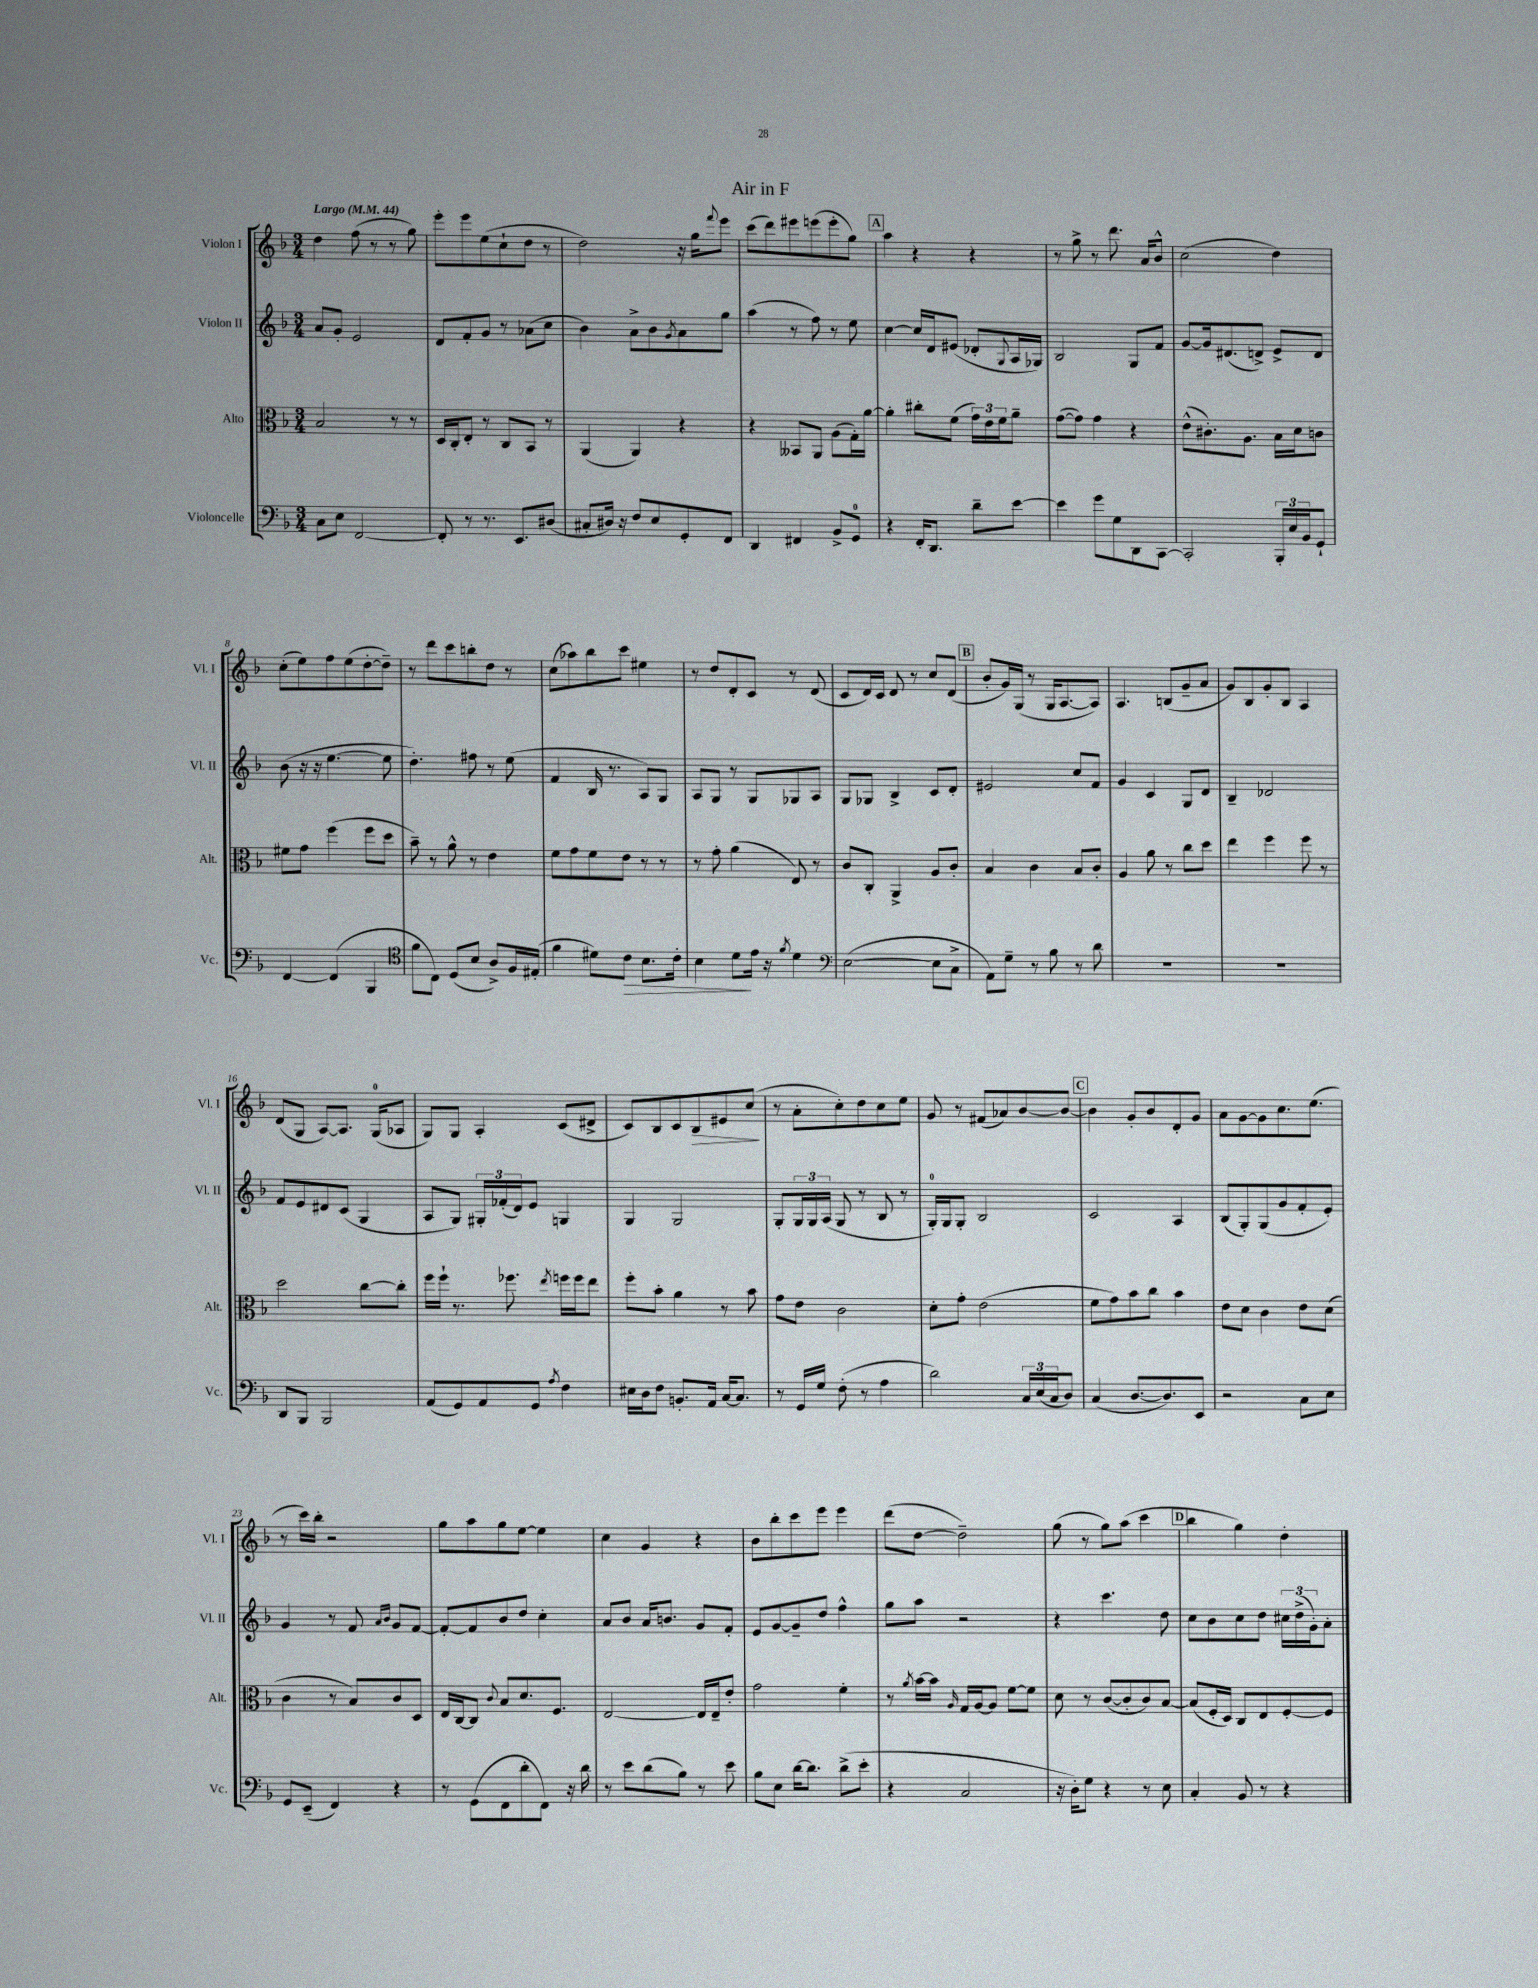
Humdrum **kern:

**kern	**dynam	**kern	**kern	**kern	**dynam
*part4	*part4	*part3	*part2	*part1	*part1
*staff4	*staff4	*staff3	*staff2	*staff1	*staff1
*I"Violoncelle	*	*I"Alto	*I"Violon II	*I"Violon I	*
*I'Vc.	*	*I'Alt.	*I'Vl. II	*I'Vl. I	*
*clefF4	*	*clefC3	*clefG2	*clefG2	*
*k[b-]	*	*k[b-]	*k[b-]	*k[b-]	*
*M3/4	*	*M3/4	*M3/4	*M3/4	*
*MM44	*	*MM44	*MM44	*MM44	*
=1	=1	=1	=1	=1	=1
!	!	!	!	!LO:TX:a:B:t=Largo	!
8C\L	.	2B-/	8a/L	4dd\	.
8E\J	.	.	8g'/J	.	.
[2FF/	.	.	2e/	(8ff\	.
.	.	.	.	8r	.
.	.	8r	.	8r	.
.	.	8r	.	8gg\)	.
=2	=2	=2	=2	=2	=2
8FF'/]	.	16D/LL	8d/L	8eee'\L	.
.	.	16C'/J	.	.	.
8r	.	8E'/J	8f'/	8eee\	.
8.r	.	8r	8g/J	(8ee\	.
.	.	8C/L	8r	8cc`\	.
8.EE/L	.	.	.	.	.
.	.	8BB-/J	(8a-X\L	8dd\J	.
(8D#X/J	.	8r	8cc\J	8r	.
=3	=3	=3	=3	=3	=3
8C#X'/L	.	(4AA/	4b-\)	2dd\)	.
16D#X/Jk)	.	.	.	.	.
16r	.	.	.	.	.
8F/L	.	4AA/)	8a^\L	.	.
8E/	.	.	8b-\	.	.
.	.	.	8qg/	.	.
8GG'/	.	4r	8a\	16r	.
.	.	.	.	16gg\KL	.
.	.	.	.	8qqfff/	.
8FF/J	.	.	8gg\J	8eee\J	.
=4	=4	=4	=4	=4	=4
4DD/	.	4r	(4aa\	(8ccc\L	.
.	.	.	.	8ddd\)	.
4FF#X/	.	8BB--X/L	8r	8eee#X\	.
.	.	8AA/J	8ff\)	(8eeen\	.
8BB-^/L	.	(8A\L	8r	8eee'\	.
8GG/J	.	16G'\L)	8ee\	8gg\J)	.
.	.	[16a\JJ	.	.	.
!!LO:REH:place=s1:t=A
=5	=5	=5	=5	=5	=5
4r	.	4a'\]	[4cc\	4aa\	.
16FF'/KL	.	8cc#X'\L	16cc/LL]	4r	.
8.DD/J	.	.	16d/J	.	.
.	.	(8f\J	(8e#X/J	.	.
8d~\L	.	24g\LL)	8d-X'/L	4r	.
.	.	24e\	.	.	.
.	.	24f\J	.	.	.
.	.	.	8qqG/	.	.
[8e\J	.	8a~\J	16A/L	.	.
.	.	.	16G-X/JJ)	.	.
=6	=6	=6	=6	=6	=6
4e\]	.	([8g\L	2B-/	8r	.
.	.	8g\J])	.	8gg^\	.
8g\L	.	4g\	.	8r	.
8G\	.	.	.	8.ddd\	.
8DD\	.	4r	8G/L	.	.
.	.	.	.	16a/KL	.
[8CC\J	.	.	8f/J	8b-^^/J	.
=7	=7	=7	=7	=7	=7
2CC'/]	.	(8e^^\L	[8g/L	(2cc\	.
.	.	8.c#X'\)	16g/k]	.	.
.	.	.	(8.d#X/	.	.
.	.	8.A\J	.	.	.
.	.	.	8dn^/J)	.	.
24BBB-'/LL	.	16B-\LL	8e^/L	4dd\)	.
24E/	.	.	.	.	.
.	.	16d\J	.	.	.
24BB-/J	.	.	.	.	.
8GG`/J	.	8cn\J	8d/J	.	.
!!LO:LB:g=z
=8	=8	=8	=8	=8	=8
[4FF/	.	8f#X\L	(8b-\	(8cc'\L	.
.	.	8g\J	16r	8ee\)	.
.	.	.	16r	.	.
(4FF/]	.	(4ff\	[4.ee\	8ff\	.
.	.	.	.	(8ee\	.
4BBB-/	.	8ff\L	.	[8dd'\	.
.	.	8dd\J	8ee\]	8dd~\J])	.
=9	=9	=9	=9	=9	=9
*clefC4	*	*	*	*	*
8f\L	.	8b-~\)	4.dd'\)	8r	.
8C\J)	.	8r	.	8ddd\L	.
(8D/L	.	8a^^\	.	8ccc\	.
8B-/J	.	8r	8ff#X\	8bbn'\	.
8A^/L)	.	4e\	8r	8dd\J	.
16F/L	.	.	(8ee\	8r	.
(16E#X'/JJ	.	.	.	.	.
=10	=10	=10	=10	=10	=10
4f\	.	8f\L	4f/	(8cc\L	.
.	.	8g\	.	8aa-X\)	.
8d#X\L)	.	8f\	16B-/	8bb-\	.
.	.	.	8.r	.	.
!	!LO:HP:b	!	!	!	!
8c\J	>	8e\J	.	8ccc\J	.
8.B-\L	.	8r	8A/L)	4ee#X\	.
.	.	8r	8G/J	.	.
16c'\Jk	.	.	.	.	.
=11	=11	=11	=11	=11	=11
4B-\	.	8r	8A/L	8r	.
.	.	8g'\	8G/J	8dd/L	.
8d\L	.	(4a\	8r	8d'/	.
16e\Jk	]	.	8G/L	8c/J	.
16r	.	.	.	.	.
8qf/	.	.	.	.	.
4d\	.	8E/)	8G-X/	8r	.
.	.	8r	8A/J	(8d/	.
=12	=12	=12	=12	=12	=12
*clefF4	*	*	*	*	*
([2E\	.	8c/L	8G/L	8c/L	.
.	.	8C'/J	8G-X/J	16d/L)	.
.	.	.	.	16c/JJ	.
.	.	4AA^/	4B-^/	8d/	.
.	.	.	.	8r	.
8E\L]	.	8A/L	8c/L	8cc/L	.
8C^\J	.	8c'/J	8d'/J	(8d/J	.
!!LO:REH:place=s1:t=B
=13	=13	=13	=13	=13	=13
8AA\L)	.	4B-/	2e#X/	8b-'/L	.
8G~\J	.	.	.	16g/L)	.
.	.	.	.	(16G/JJ	.
8r	.	4c\	.	8r	.
8B-\	.	.	.	16G/KL	.
.	.	.	.	[8.A/	.
8r	.	8B-/L	8cc/L	.	.
8d\	.	8c'/J	8f/J	8A/J])	.
=14	=14	=14	=14	=14	=14
2.r	.	4A/	4g/	4.A/	.
.	.	8a\	4c/	.	.
.	.	8r	.	(8Bn/L	.
.	.	8cc\L	8G/L	8g~/	.
.	.	8dd\J	8d/J	8a/J	.
=15	=15	=15	=15	=15	=15
2.r	.	4ee\	4B-~/	8g/L)	.
.	.	.	.	8B-/	.
.	.	4ff\	2d-X/	8g'/	.
.	.	.	.	8B-/J	.
.	.	8ff\	.	4A/	.
.	.	8r	.	.	.
!!LO:LB:g=z
=16	=16	=16	=16	=16	=16
8DD/L	.	2dd\	8f/L	(8d/L	.
8BBB-/J	.	.	8e/	8G/J	.
2BBB-/	.	.	8d#X/	[8A/L)	.
.	.	.	(8c/J	8.A/J]	.
.	.	[8cc\L	4G/	.	.
.	.	.	.	(16G/KL	.
.	.	8cc'\J]	.	8A-X/J	.
=17	=17	=17	=17	=17	=17
(8AA/L	.	16ff\LL	8A/L	8G/L)	.
.	.	16ff`\JJ	.	.	.
8GG/)	.	8.r	8G/J)	8G/J	.
8AA/	.	.	24G#X'/LL	4A'/	.
.	.	.	(24f-X'/	.	.
.	.	8.ff-X\	.	.	.
.	.	.	24d/J)	.	.
8GG/J	.	.	8e/J	.	.
8qA/	.	8qee/	.	.	.
4F\	.	16ffn\LL	4Gn/	(8c/L	.
.	.	16ff\J	.	.	.
.	.	8ee\J	.	8d#X^/J	.
=18	=18	=18	=18	=18	=18
16E#X\LL	.	8ff'\L	4G/	8c/L)	.
16D\J	.	.	.	.	.
8F\J	.	8b-'\J	.	8B-/	.
8.BBn'/L	.	4a\	2G/	8c/	.
!	!	!	!	!	!LO:HP:b
.	.	.	.	8B-/	>
16AA/Jk	.	.	.	.	.
[16C/KL	.	8r	.	8e#X/	.
8.C/J]	.	.	.	.	.
.	.	8b-\	.	(8cc/J	.
.	.	.	.	.	]
=19	=19	=19	=19	=19	=19
8r	.	8g\L	8G'/L	8r	.
16GG/LL	.	8e\J	24G/L	8a'\L	.
.	.	.	24G/	.	.
16G/JJ	.	.	.	.	.
.	.	.	(24A/JJ	.	.
(8F'\	.	2c\	8G/	8cc'\)	.
8r	.	.	8r	8dd\	.
4A\	.	.	8B-/	8cc\	.
.	.	.	8r	8ee\J	.
=20	=20	=20	=20	=20	=20
2d\)	.	8d'\L	16G'/LL)	8g/	.
.	.	.	16G/J	.	.
.	.	8g'\J	8G'/J	8r	.
.	.	(2e\	2B-/	(8f#X/L	.
.	.	.	.	8a-X/)	.
24C/LL	.	.	.	[8b-/	.
(24E/	.	.	.	.	.
24C/J	.	.	.	.	.
8D/J)	.	.	.	8b-/J_	.
!!LO:REH:place=s1:t=C
=21	=21	=21	=21	=21	=21
(4C/	.	8f\L	2c/	4b-\]	.
.	.	8g\)	.	.	.
[8.D/L	.	8b-\	.	8g'/L	.
.	.	8cc\J	.	8b-/	.
8.D/])	.	.	.	.	.
.	.	4b-\	4A/	8d'/	.
8EE/J	.	.	.	8g/J	.
=22	=22	=22	=22	=22	=22
2r	.	8e\L	(8B-/L	8a\L	.
.	.	8d\J	8G'/)	[8g\	.
.	.	4c\	(8G/	8g\]	.
.	.	.	8g/	8.cc\	.
8C\L	.	8e\L	8f'/	.	.
.	.	.	.	(8.ee\J	.
8E\J	.	(8d\J	8e'/J)	.	.
!!LO:LB:g=z
=23	=23	=23	=23	=23	=23
8GG/L	.	4c\	4g/	8r	.
(8EE~/J	.	.	.	16ccc\LL)	.
.	.	.	.	16bb-'\JJ	.
4FF/)	.	8r	8r	2r	.
.	.	8B-/L)	8f/	.	.
.	.	.	16qqa/LL	.	.
.	.	.	16qqb-/JJ	.	.
4r	.	8c/	8g/L	.	.
.	.	8D/J	[8f/J	.	.
=24	=24	=24	=24	=24	=24
8r	.	16E/LL	8f'/L_	8gg\L	.
.	.	[16C/J	.	.	.
(8GG\L	.	8C/J]	8f/]	8aa\	.
.	.	8qqc/	.	.	.
8FF\	.	8B-/L	8b-/	8gg\	.
8d'\	.	8.d/	8dd/J	[8ee\J	.
8FF\J)	.	.	4cc'\	4ee\]	.
.	.	8.F/J	.	.	.
16r	.	.	.	.	.
16d\	.	.	.	.	.
=25	=25	=25	=25	=25	=25
8r	.	[2E/	8a/L	4cc\	.
8e\L	.	.	8b-/J	.	.
(8d\	.	.	16a/KL	4g/	.
.	.	.	8.bn/J	.	.
8B-\J)	.	.	.	.	.
8r	.	16E/LL]	8g/L	4r	.
.	.	16E~/J	.	.	.
8e\	.	8e'/J	8f'/J	.	.
=26	=26	=26	=26	=26	=26
8B-\L	.	2g\	8e/L	8b-\L	.
8E\J	.	.	[8g/	8bb-'\	.
[16d\KL	.	.	8g~/]	8ccc\	.
8.d\J]	.	.	.	.	.
.	.	.	8dd/J	8eee\J	.
(8d^\L	.	4f'\	4ff^^\	4eee\	.
8e'\J	.	.	.	.	.
=27	=27	=27	=27	=27	=27
4r	.	8r	8gg\L	(8ddd\L	.
.	.	8qa/	.	.	.
.	.	[16b-\LL	8aa\J	[8dd\J	.
.	.	16b-\JJ]	.	.	.
.	.	16qqA/	.	.	.
2C/	.	16G/LL	2r	2dd~\])	.
.	.	[16A/J	.	.	.
.	.	8A/J]	.	.	.
.	.	[8f\L	.	.	.
.	.	8f\J]	.	.	.
=28	=28	=28	=28	=28	=28
16r	.	8d\	4r	(8gg\	.
16D'\KL)	.	.	.	.	.
8G\J	.	8r	.	8r	.
4r	.	([8c/L	4.ccc\	8gg\L)	.
.	.	8c'/]	.	(8aa\J	.
8r	.	8c/)	.	4ccc\	.
8E\	.	[8B-/J	8dd\	.	.
!!LO:REH:place=s1:t=D
=29	=29	=29	=29	=29	=29
4C'/	.	(8B-/L]	8cc\L	4bb-\	.
.	.	16F'/L	8b-\	.	.
.	.	16D/JJ)	.	.	.
8BB-/	.	8C/L	8cc\	4gg\)	.
8r	.	8E/	8dd\J	.	.
4r	.	[8F'/	24cc#X\LL	4dd'\	.
.	.	.	(24dd^\	.	.
.	.	.	24g'\J)	.	.
.	.	8F/J]	8a'\J	.	.
==	==	==	==	==	==
*-	*-	*-	*-	*-	*-
